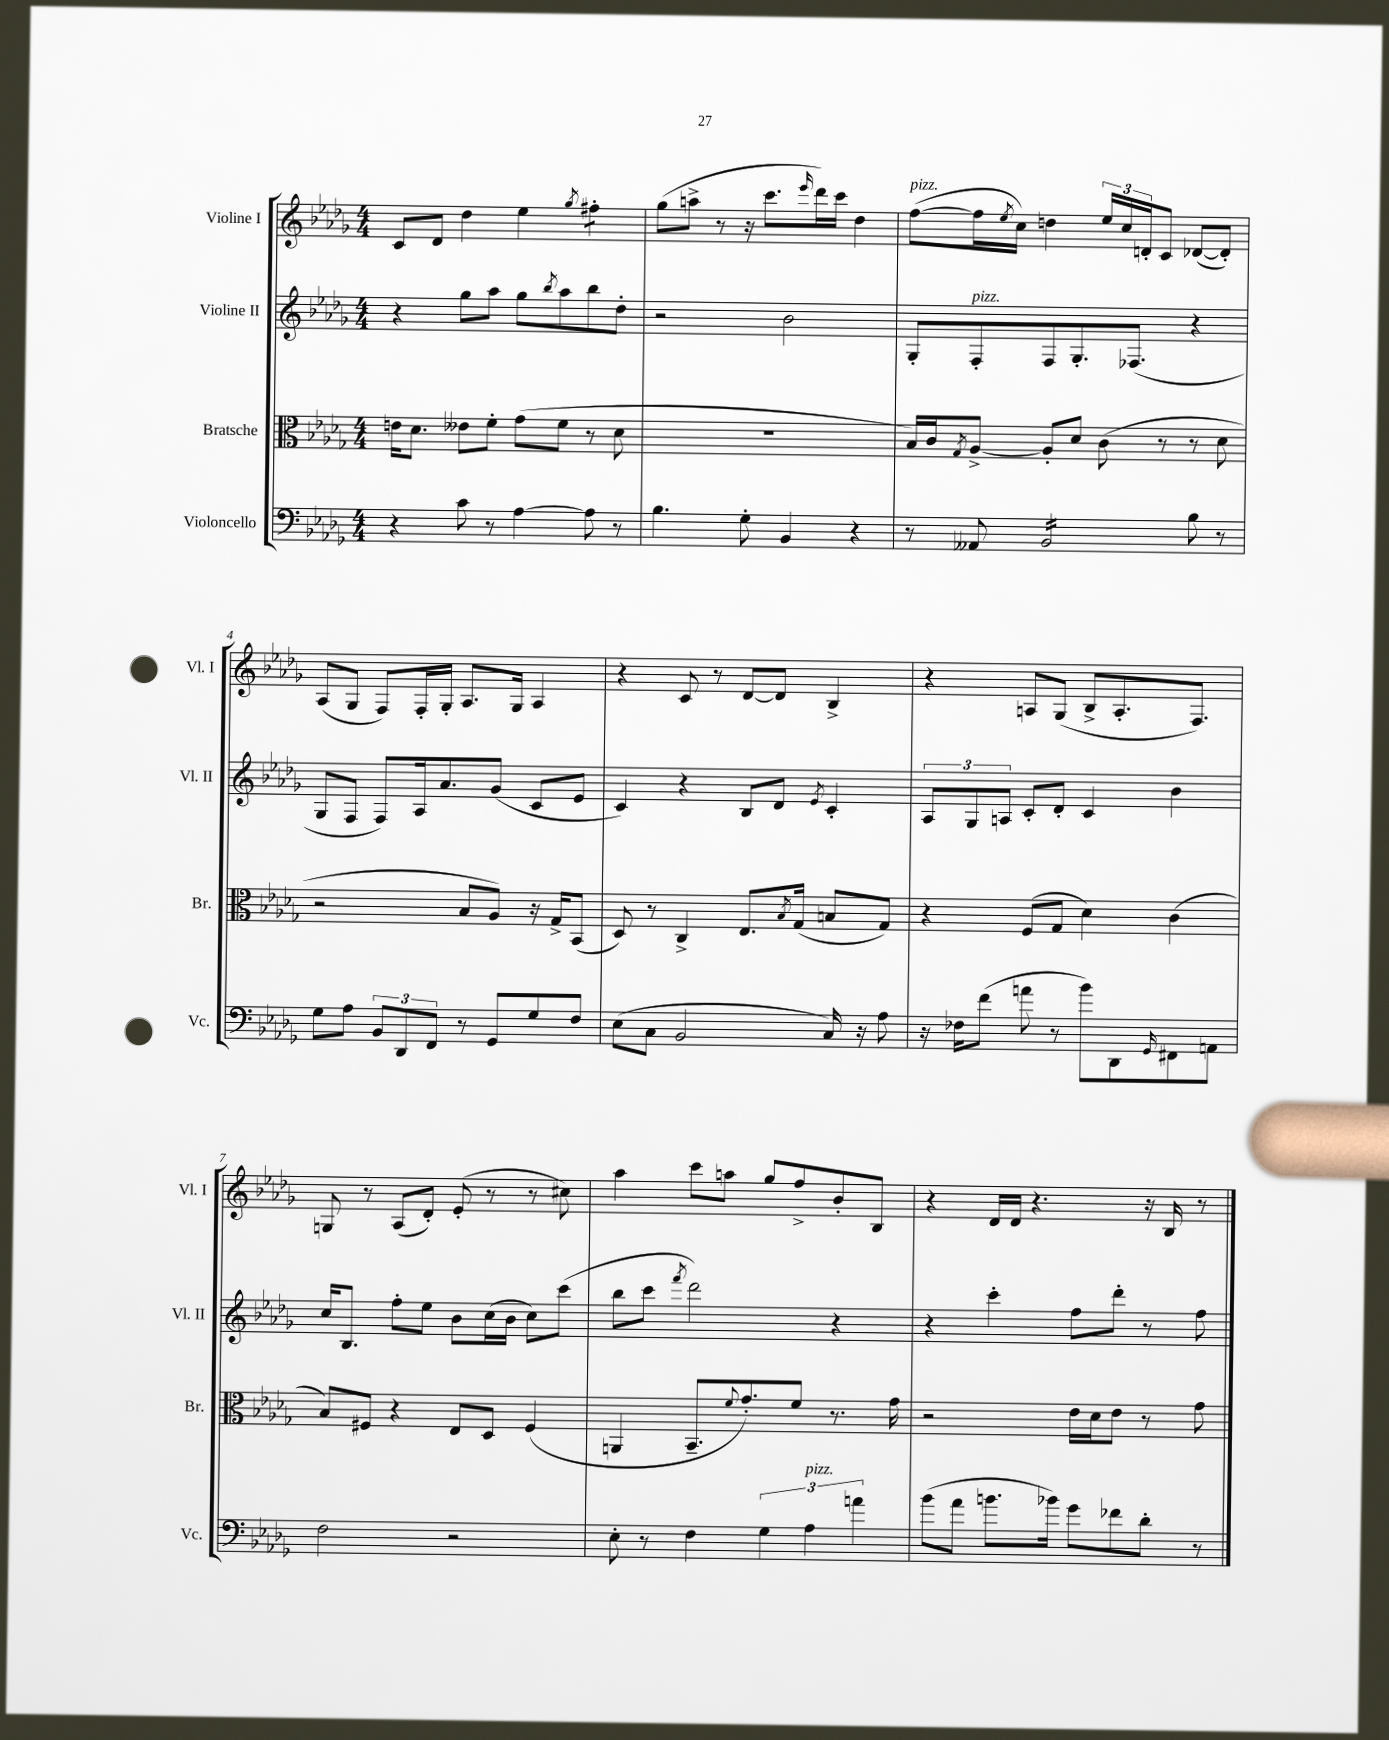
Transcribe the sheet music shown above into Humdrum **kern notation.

**kern	**kern	**kern	**kern
*staff4	*staff3	*staff2	*staff1
*clefF4	*clefC3	*clefG2	*clefG2
*k[b-e-a-d-g-]	*k[b-e-a-d-g-]	*k[b-e-a-d-g-]	*k[b-e-a-d-g-]
*M4/4	*M4/4	*M4/4	*M4/4
4r	16e	4r	8c
.	8.d-	.	.
.	.	.	8d-
8c	8e--	8gg-	4dd-
8r	8f'	8aa-	.
[4A-	(8g-	8gg-	4ee-
.	.	8qbb-	.
.	8f	8aa-	.
.	.	.	8qgg-
8A-]	8r	8bb-	4ff#'
8r	8d-	8dd-'	.
=	=	=	=
4.B-	1r	2r	(8gg-
.	.	.	8aa^
.	.	.	8r
8G-'	.	.	16r
.	.	.	8.ccc
4BB-	.	2b-	.
.	.	.	16qqeee-
.	.	.	16ddd-)
.	.	.	16ccc
4r	.	.	4dd-
=	=	=	=
8r	16B-)	8G-'	([8ff
.	16c	.	.
.	8qG-	.	.
8AA--	[8A-^	8F'	16ff]
.	.	.	8qee-
.	.	.	16cc)
2BB-	8A-']	8F	4dd
.	8d-	8.G-'	.
.	(8c	.	24ee-
.	.	.	24cc
.	.	(8.F-	.
.	.	.	24d'
.	8r	.	8c
8B-	8r	4r	([8d-
8r	8d-	.	8d-'])
=	=	=	=
8G-	2r	8G-	(8A-
8A-	.	8F	8G-
12BB-	.	8F)	8F)
12DD-	.	.	.
.	.	16A-	16F'
12FF	.	.	.
.	.	8.a-	16G-'
8r	8B-	.	8.A-
8GG-	8A-)	(8g-	.
.	.	.	16G-
8G-	16r	8c	4A-
.	16G-^	.	.
8F	(8BB-	8e-	.
=	=	=	=
(8E-	8D-)	4c)	4r
8C	8r	.	.
2BB-	4C^	4r	8c
.	.	.	8r
.	8.E-	8B-	[8d-
.	.	8d-	8d-]
.	8qB-	.	.
.	(16G-	.	.
.	.	8qe-	.
16C)	8B	4c'	4B-^
16r	.	.	.
8A-	8G-)	.	.
=	=	=	=
16r	4r	12A-	4r
16F-	.	.	.
.	.	12G-	.
(8f	.	.	.
.	.	12A	.
8a	(8F	8c'	8A
8r	8G-	8d-'	(8G-
8b-)	4d-)	4c	8B-^
8DD-	.	.	8.A'
16qqGG-	.	.	.
8FF#	(4c	4b-	.
.	.	.	8.F)
8AA	.	.	.
=	=	=	=
2F	8B-)	16cc	8G
.	.	8.B-	.
.	8F#	.	8r
.	4r	8ff'	(8A-
.	.	8ee-	8d-')
2r	8E-	8b-	(8e-'
.	8D-	(16cc	8r
.	.	16b-	.
.	(4F#	8cc)	8r
.	.	(8ccc	8cc#)
=	=	=	=
8E-'	4AA	8bb-	4aa-
8r	.	8ccc	.
.	.	8qfff	.
4F	8.BB-~	2ddd-)	8ccc
.	.	.	8aa
.	8qqf	.	.
.	8.g-')	.	.
6G-	.	.	8gg-
.	8f	.	8ff^
6A-	.	.	.
.	8.r	4r	8b-'
6a	.	.	.
.	.	.	8B-
.	16g-	.	.
=	=	=	=
(8b-	2r	4r	4r
8a-	.	.	.
8.b	.	4ccc'	16d-
.	.	.	16d-
.	.	.	4.r
16b-)	.	.	.
8g-	16e-	8ff	.
.	16d-	.	.
8f-	8e-	8ddd-'	.
8d-'	8r	8r	16r
.	.	.	16B-
8r	8g-	8ff	8r
==	==	==	==
*-	*-	*-	*-
